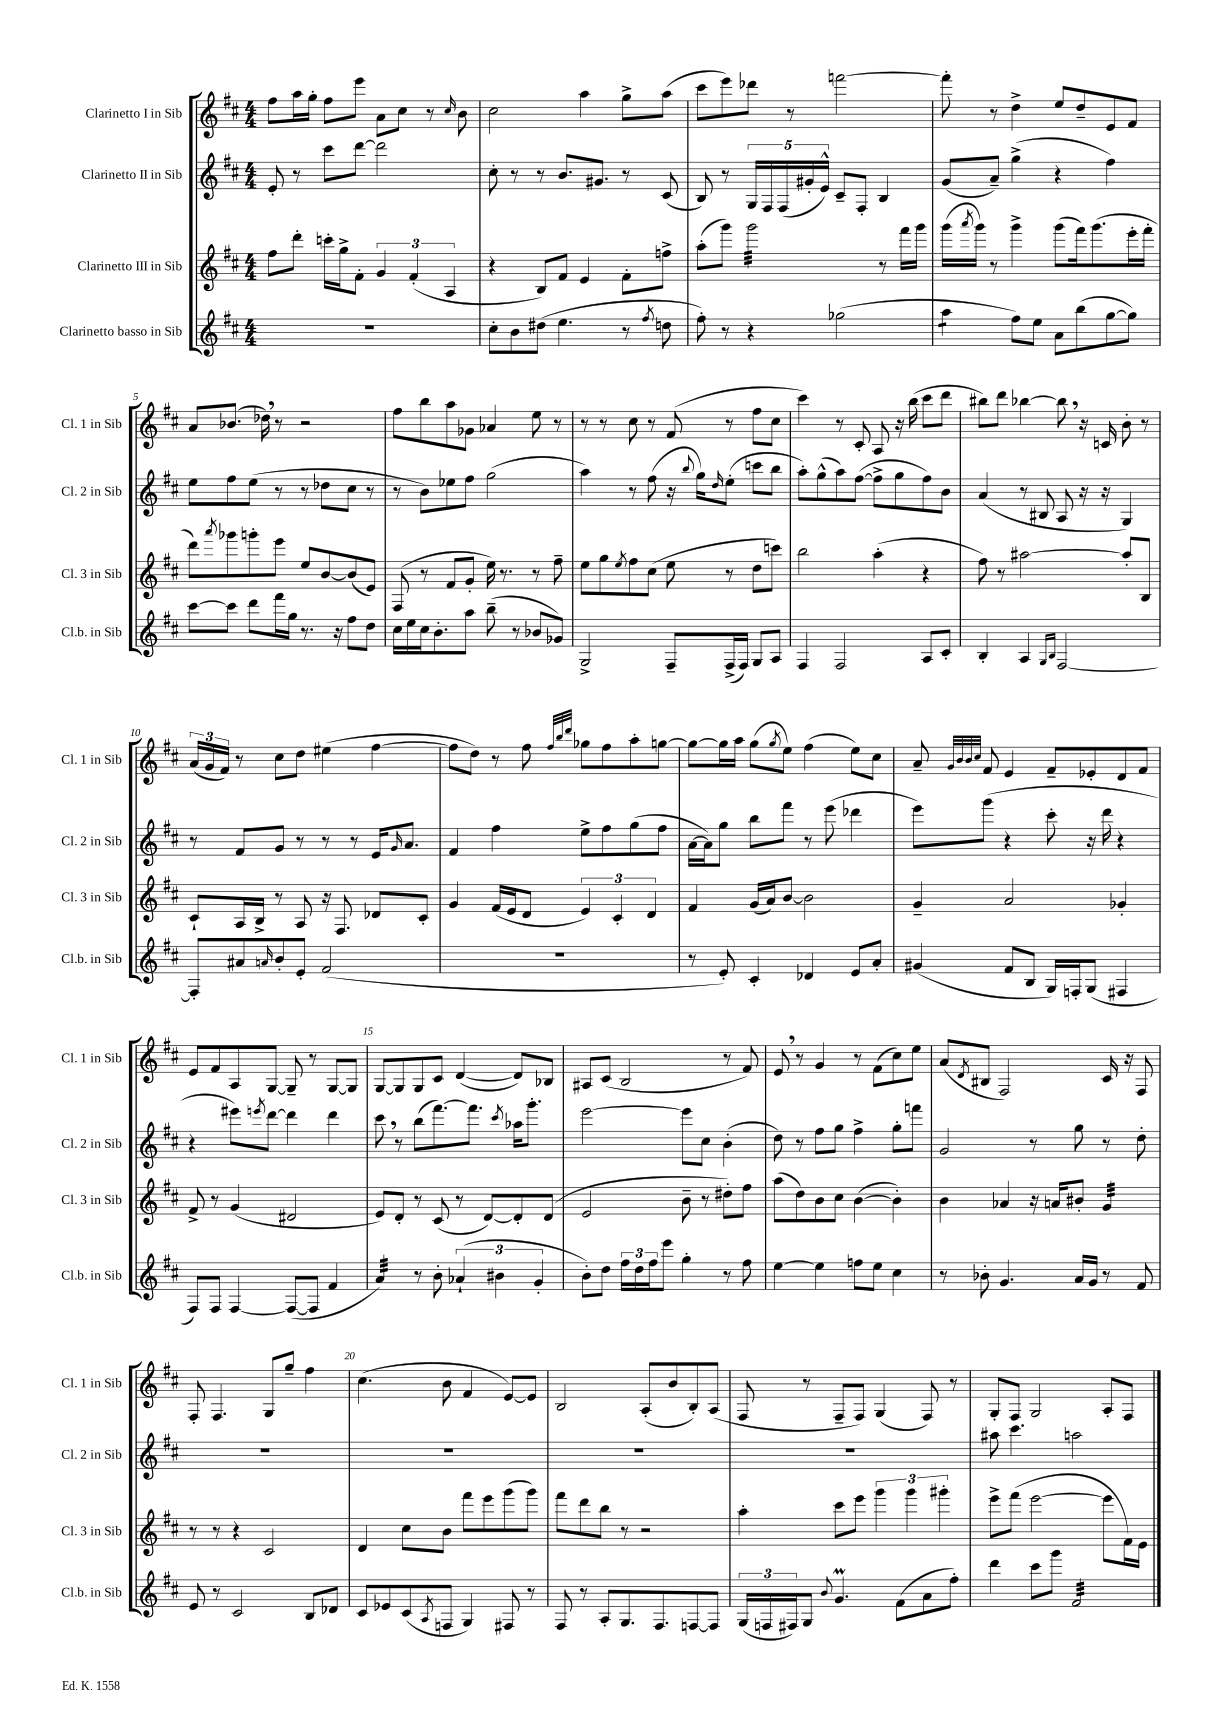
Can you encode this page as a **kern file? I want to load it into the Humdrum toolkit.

**kern	**kern	**kern	**kern
*staff4	*staff3	*staff2	*staff1
*clefG2	*clefG2	*clefG2	*clefG2
*k[f#c#]	*k[f#c#]	*k[f#c#]	*k[f#c#]
*M4/4	*M4/4	*M4/4	*M4/4
1r	8ff#\L	8e'/	8ff#\L
.	8ddd'\J	8r	16aa\L
.	.	.	16gg'\JJ
.	16ccc'\LL	8ccc#\L	8ff#\L
.	16gg^\J	.	.
.	8f#'\J	[8ddd\J	8eee\J
.	6g/	2ddd\]	8a\L
.	.	.	8cc#\J
.	(6f#'/	.	.
.	.	.	8r
.	6A/	.	.
.	.	.	16qqcc#/
.	.	.	8b\
=	=	=	=
8cc#'\L	4r	8cc#'\	2cc#\
8b\	.	8r	.
(8dd#\J	8B/L)	8r	.
4.ee\	8f#/J	8.b/L	.
.	4e/	.	4aa\
.	.	8.g#/J	.
8r	8f#'\L	8r	8gg^\L
8qff#/	.	.	.
8dd\	8ff^\J	(8c#/	(8aa\J
=	=	=	=
8ff#'\)	(8aa'\L	8B/)	8ccc#\L
8r	8ggg\J)	8r	8eee\)
4r	2ggg\	20G/LL	8ddd-\J
.	.	20F#/	.
.	.	(20F#/	.
.	.	.	8r
.	.	20g#'/	.
.	.	20e^^/JJ)	.
(2gg-\	.	8c#~/L	[2fff\
.	.	8F#'/J	.
.	8r	4B/	.
.	16fff#\LL	.	.
.	16ggg\JJ	.	.
=	=	=	=
4aa\	(16ggg\LL	(8g/L	8fff'\]
.	8qaaa/	.	.
.	16ggg\JJ)	.	.
.	8r	8a~/J)	8r
8ff#\L)	4ggg^\	(4gg^\	4dd^\
8ee\J	.	.	.
8a\L	(8ggg\L	4r	8ee/L
(8bb\	16fff#\k)	.	8dd~/
.	(8.ggg\	.	.
[8gg\	.	4ff#\)	8e/
8gg\]J)	16eee'\L	.	8f#/J
.	16fff#'\JJ	.	.
=	=	=	=
[8ccc#\L	8ddd\L)	8ee\L	8a/L
.	8qaaa/	.	.
8ccc#\]J	8ggg-\	8ff#\	(8.b-/J
8ddd\L	8ggg'\	(8ee\J	.
.	.	.	16dd-\)
16fff#\L	8eee\J	8r	8r
16gg\JJ	.	.	.
8.r	8ee/L	8r	2r
.	[8b/	8dd-\L	.
16r	.	.	.
8ff#\L	(8b/]	8cc#\J	.
8dd\J	8e/J)	8r	.
=	=	=	=
16cc#\LL	(8F#/	8r	8ff#\L
16ee\	.	.	.
16cc#\J	8r	8b\L)	8bb\
8.b'\	.	.	.
.	8f#/L	8ee-\	8aa\
8aa\J	8g'/J	8ff#\J	8g-\J
(8bb~\	16ee\)	(2gg\	4a-/
.	8.r	.	.
8r	.	.	.
8b-/L	8r	.	8ee\
8g-/J)	8ff#~\	.	8r
=	=	=	=
2G^/	8ee\L	4aa\)	8r
.	8gg\	.	8r
.	8qee/	.	.
.	8ff#\	8r	8cc#\
.	(8cc#\J	(8ff#\	8r
8F#~/L	8ee\	16r	(8f#/
.	.	8qqbb/	.
.	.	16gg\LK)	.
.	.	16qqdd/	.
(16F#^/L	8r	(8ee'\J	8r
16F#/JJ)	.	.	.
8G/L	8dd\L	8ccc\L	8ff#\L
8A/J	8ccc\J)	8bb\J	8cc#\J
=	=	=	=
4F#/	2bb\	8aa'\L)	4ccc#\)
.	.	(8gg^^\	.
2F#/	.	8aa\)	8r
.	.	([8ff#\J	8c#'/
.	(4aa'\	8ff#^\]L	8A/
.	.	8gg\	16r
.	.	.	(16bb\
8A/L	4r	8ff#\)	8ccc#\L
8c#'/J	.	8b\J	8ddd\J
=	=	=	=
4B'/	8ff#\)	(4a/	8bb#\L)
.	8r	.	8ddd\J
4A/	[2aa#\	8r	[4bb-\
.	.	8B#/	.
16qqG/LL	.	.	.
16qqB/JJ	.	.	.
[2F#/	.	8A/	8bb-\]
.	.	16r	16r
.	.	16r	16c/
.	8aa#'/]L	4G/)	8b'\
.	8B/J	.	8r
=	=	=	=
8F#'/]L	8c#`/L	8r	(24a/LL
.	.	.	24g/
.	.	.	24f#/JJ)
8a#/	16A/L	8f#/L	8r
.	16B^/JJ	.	.
16qqa/	.	.	.
8b'/	8r	8g/J	8cc#\L
8e'/J	8A/	8r	8dd\J
(2f#/	16r	8r	(4ee#\
.	8.F#/	.	.
.	.	8r	.
.	8d-/L	16e/LK	[4ff#\
.	.	16qqg/	.
.	.	8.a/J	.
.	8c#'/J	.	.
=	=	=	=
1r	4g/	4f#/	8ff#\]L
.	.	.	8dd\J)
.	(16f#/LL	4ff#\	8r
.	16e/J	.	.
.	8d/J	.	8ff#\
.	.	.	32qqff#/LLL
.	.	.	32qqbb/
.	.	.	32qqddd/JJJ
.	6e/)	8ee^\L	8gg-\L
.	.	8ff#\	8ff#\
.	6c#'/	.	.
.	.	(8gg\	8aa'\
.	6d/	.	.
.	.	8ff#\J	[8gg\J
=	=	=	=
8r	4f#/	[16a\LL	8gg\_L
.	.	16a\]J)	.
8e'/)	.	8gg\J	16gg\]L
.	.	.	16aa\JJ
4c#'/	(16g/LL	8bb\L	(8gg\L
.	16a/J)	.	.
.	.	.	8qgg/
.	[8b/J	8fff#\J	8ee\J)
4d-/	2b\]	8r	(4ff#\
.	.	(8eee\	.
8e/L	.	4ddd-\	8ee\L)
8a'/J	.	.	8cc#\J
=	=	=	=
(4g#/	4g~/	8eee\L)	8a~/
.	.	.	32qqg/LLL
.	.	.	32qqb/
.	.	.	32qqb/
.	.	.	32qqcc#/JJJ
.	.	(8ggg\J	8f#/
8f#/L	2a/	4r	4e/
8B/J	.	.	.
16G/LL)	.	8ccc#'\	8f#~/L
16F'/J	.	.	.
(8G/J	.	16r	8e-'/
.	.	16ddd\	.
4F#/	4g-'/	4r	8d/
.	.	.	8f#/J
=	=	=	=
8F#/L)	8f#^/	4r	8e/L
8F#/J	8r	.	8f#/
[4F#/	(4g/	8eee#\L)	8A/
.	.	8qeee/	.
.	.	[8ddd\J	[8G/J
(8F#/_L	2d#/	4ddd\]	8G~/]
8F#/]J	.	.	8r
4f#/	.	4ddd\	[8G/L
.	.	.	8G/]J
=	=	=	=
4a/)	8e/L)	8ccc#\	[8G/L
.	8d'/J	8r	8G/]
8r	8r	(8bb\L	8G/
8b'\	(8c#/	[8.fff#\)	8c#/J
(6a-`/	8r	.	([4d/
.	.	8.fff#\]J	.
.	[8d/L)	.	.
6b#\	.	.	.
.	.	8qccc#/	.
.	8d'/]	16aa-\LK	8d/]L)
.	.	8.ggg'\J	.
6g'/	.	.	.
.	(8d/J	.	8B-/J
=	=	=	=
8b'\L)	2e/	[2eee\	8A#/L
8dd\J	.	.	(8c#/J
24ff#\LL	.	.	2B/
24dd\	.	.	.
24ff#\J	.	.	.
8eee\J	.	.	.
4gg'\	8b~\	8eee\]L	.
.	8r	8cc#\J	.
8r	8dd#'\L)	(4b'\	8r
8ff#\	8ff#\J	.	8f#/)
=	=	=	=
[4ee\	(8aa\L	8dd\)	8e/
.	8dd\)	8r	8r
4ee\]	8b\	8ff#\L	4g/
.	8cc#\J	8gg\J	.
8ff\L	([4b\	4ff#^\	8r
8ee\J	.	.	(8f#\L
4cc#\	4b'\])	8gg'\L	8cc#\)
.	.	8fff\J	8ee\J
=	=	=	=
8r	4b\	2g/	(8a/L
.	.	.	8qd/
8b-'\	.	.	8B#/J
4.g/	4a-/	.	2F#/)
.	16r	8r	.
.	16a/LK	.	.
16a/LL	8b#'/J	8gg\	.
16g/JJ	.	.	.
8r	4g/	8r	16c#/
.	.	.	16r
8f#/	.	8dd'\	8F#/
=	=	=	=
8e/	8r	1r	8F#'/
8r	8r	.	4.F#/
2c#/	4r	.	.
.	2c#/	.	8G/L
.	.	.	8gg~/J
8B/L	.	.	4ff#\
8d-/J	.	.	.
=	=	=	=
8c#/L	4d/	1r	(4.cc#\
8e-/	.	.	.
(8c#/	8cc#\L	.	.
8qA/	.	.	.
8F/J	8b\J	.	8b\
4G/)	8fff#\L	.	4f#/
.	8eee\	.	.
8F#/	(8ggg\	.	[8e/L)
8r	8ggg\J)	.	8e/]J
=	=	=	=
8F#/	8fff#\L	1r	2B/
8r	8ddd\	.	.
8A'/L	8bb\J	.	.
8.G/	8r	.	.
.	2r	.	(8A'/L
8.F#/	.	.	.
.	.	.	8b/
[8F/	.	.	8B'/)
8F/]J	.	.	(8A/J
=	=	=	=
(24G/LL	4aa'\	1r	8F#/
24F/	.	.	.
24F#/J)	.	.	.
8G/J	.	.	8r
8qqb/	.	.	.
4.g/	8ccc#\L	.	8F#~/L
.	8eee\J	.	8F#/J)
.	6ggg\	.	(4G/
(8f#\L	.	.	.
.	6ggg\	.	.
8a\	.	.	8F#/)
.	6ggg#'\	.	.
8ff#'\J)	.	.	8r
=	=	=	=
4ddd\	8eee^\L	8aa#\	8G'/L
.	(8fff#\J	4.ccc#\	8F#/J
8ccc#\L	[2eee\	.	2G/
8ggg\J	.	.	.
2f#/	.	2aa\	.
.	8eee\]L	.	8A'/L
.	16f#\L)	.	8F#/J
.	16e\JJ	.	.
==	==	==	==
*-	*-	*-	*-
